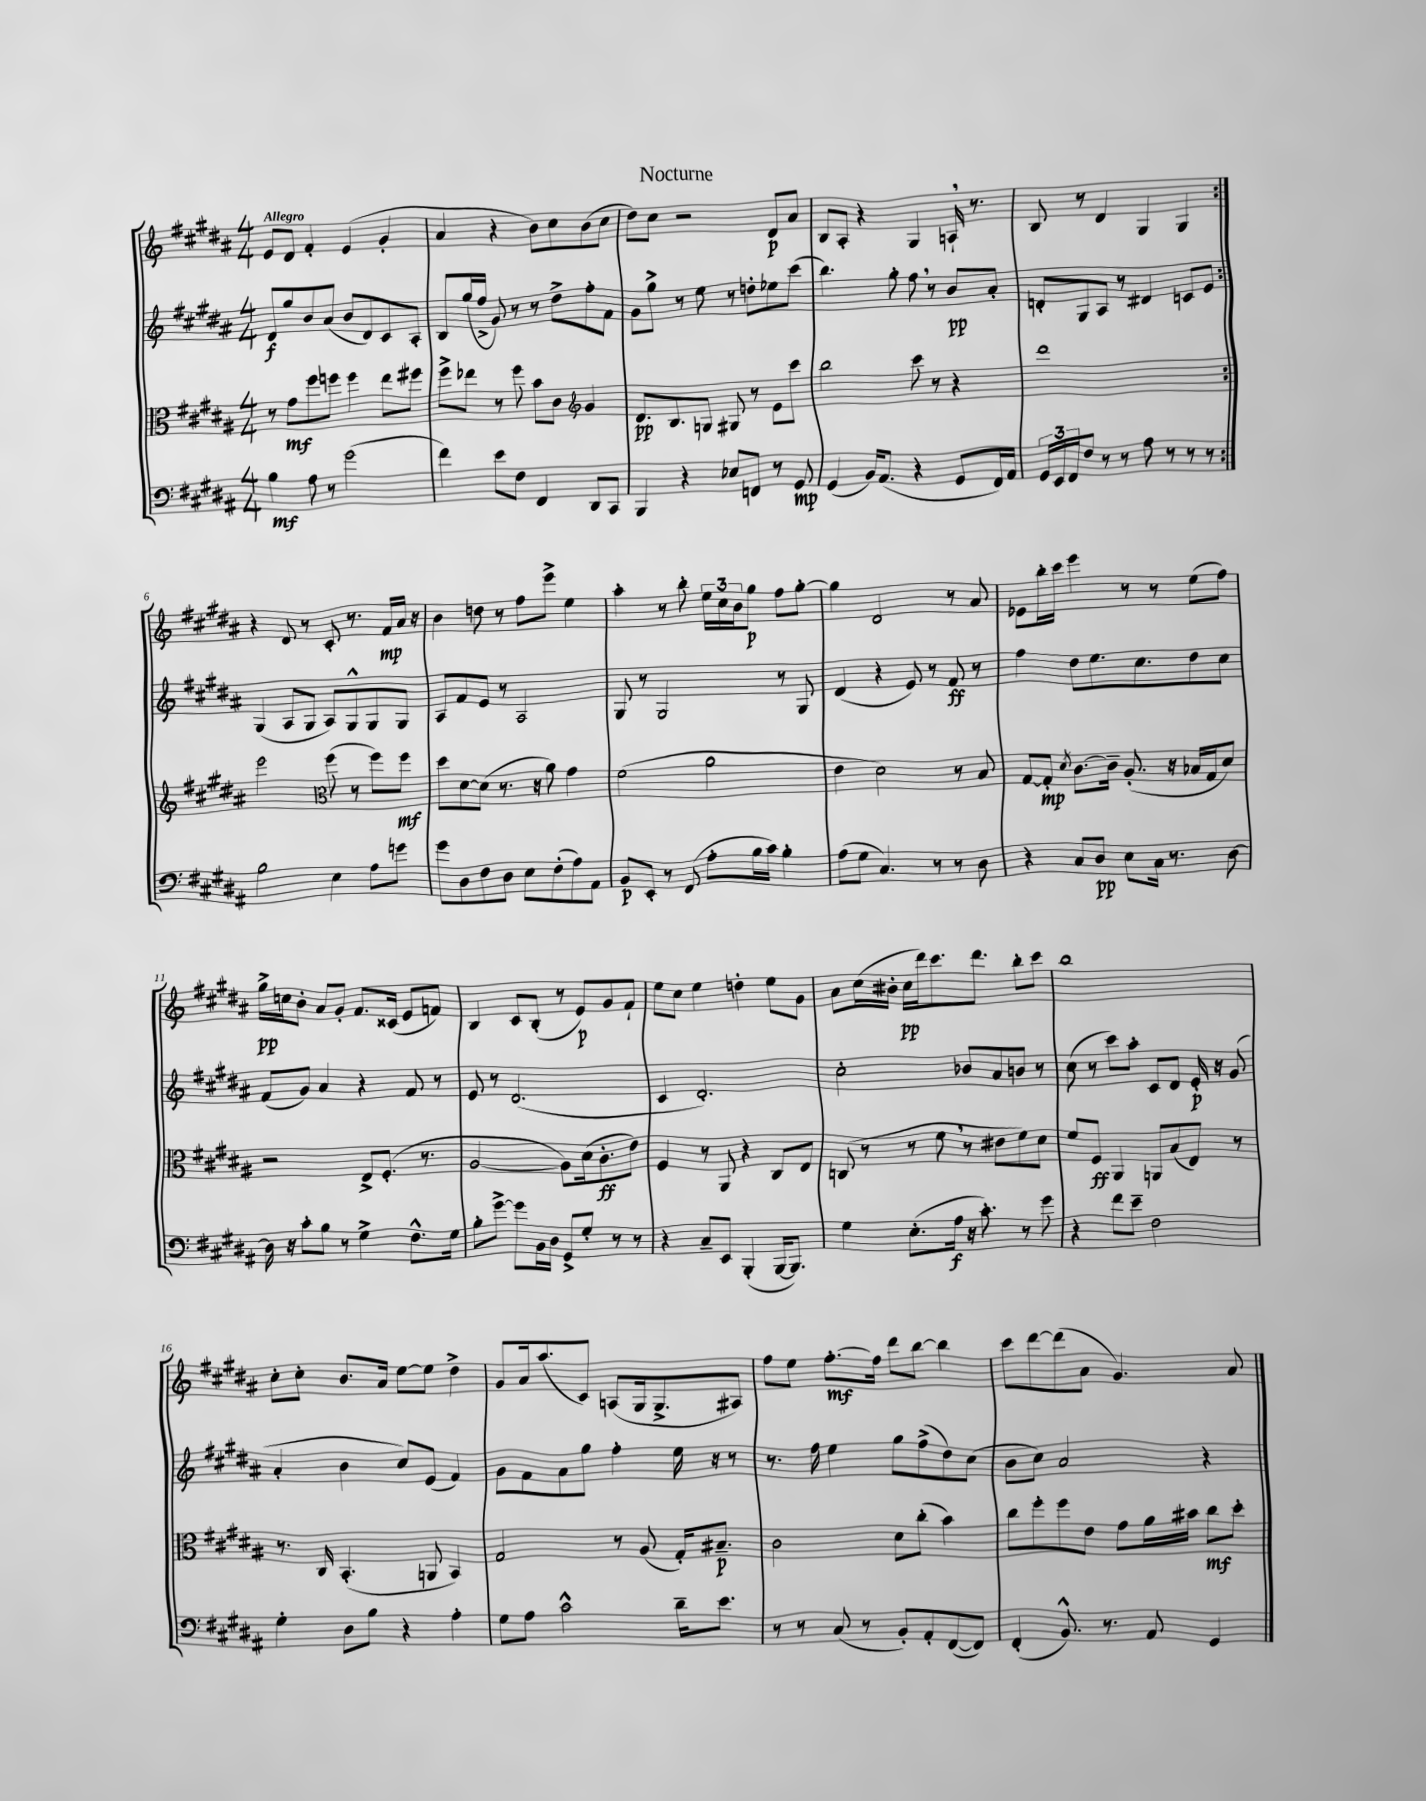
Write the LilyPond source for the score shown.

\header { title = "Nocturne" }
<<
\new StaffGroup <<
\new Staff = "s0" {
    \clef treble \key b \major \numericTimeSignature \time 4/4 \tempo "Allegro"
    \repeat volta 2 { e'8 dis'8 fis'4-. e'4( gis'4-. |
    ais'4 r4 b'8) cis''8 b'8( cis''8 |
    dis''8) cis''8 r2 dis'8\p ais'8 |
    b8 ais8-. r4 gis4 a16-! \breathe r8. |
    b8 r8 dis'4 gis4 gis4 | }
    r4 dis'8 r8 cis'8-. r8. fis'16\mp ais'16 r16 |
    b'4 d''8 r8 fis''8 e'''8-> e''4 |
    ais''4-. r8 b''8-. \tuplet 3/2 { e''16 cis''16 b'16 } gis''8\p fis''8 gis''8~-. |
    gis''4 dis'2 r8 ais'8 |
    ees'8 b''16-. cis'''16 e'''4 r8 r8 e''8( fis''8) |
    gis''16->\pp c''16 b'8-. ais'8 gis'8-. fis'8. cisis'16( e'8 f'8) |
    b4 cis'8 b8-.( r8 e'8\p) gis'8 fis'8-! |
    e''8 cis''8 e''4 d''4-. e''8 gis'8 |
    ais'8 cis''16( bis'16-. cis''16\pp dis'''16) cis'''8. dis'''8. b''8-. cis'''8 |
    b''1 |
    cis''8-. cis''8-. b'8. ais'16 e''8~ e''8 dis''4-> |
    gis'8 ais'16 ais''8.( cis'8) a8( gis16 gis8.-> ais8) |
    fis''8 e''8 fis''8.~-.\mf fis''16 dis'''8 b''8~ b''4 |
    cis'''8 dis'''8~ dis'''8( ais'8 gis'4.) ais'8 \bar "|." |
}
\new Staff = "s1" {
    \clef treble \key b \major \numericTimeSignature \time 4/4
    \repeat volta 2 { dis'8\f gis''8 b'8 ais'8( b'8 dis'8) cis'8 ais8-. |
    b8 gis''16( fis''16-> gis'8) r8 r8 dis''8-> fis''8-. fis'8 |
    gis'8 gis''8-> r8 e''8 r8 d''8-. ees''8 cis'''8( |
    b''4.) gis''8-. fis''8 \breathe r8 b'8\pp ais'8-. |
    d'8-. gis8 ais8 r8 dis'4 c'8 e'8 | }
    gis4( ais8 gis8 ais8) gis8-^ gis8 gis8 |
    ais8 fis'8 e'8 r8 ais2 |
    gis8 r8 gis2 r8 gis8 |
    dis'4( r4 e'8) r8 fis'8\ff r8 |
    fis''4 dis''8 e''8. cis''8. dis''8 cis''8 |
    fis'8( gis'8) ais'4 r4 fis'8 r8 |
    e'8 r8 dis'2.( |
    cis'4 dis'2.-.) |
    cis''2-. bes'8 ais'8 b'8 r8 |
    cis''8( r8 cis'''8) ais''8-. cis'8 dis'8 e'16-.\p r16 gis'8( |
    ais'4-. b'4 cis''8) e'8( fis'4) |
    gis'8 fis'8 ais'8 gis''8 fis''4-. e''16 r16 r8 |
    r8. fis''16 e''4 gis''8 fis''8->( dis''8) cis''8( |
    b'8 cis''8) ais'2 r4 \bar "|." |
}
\new Staff = "s2" {
    \clef alto \key b \major \numericTimeSignature \time 4/4
    \repeat volta 2 { r8 gis'8\mf fis''8 f''8 f''4 e''8 fis''8 |
    fis''8-> ees''8 r8 fis''8 b'8 cis'8 \clef treble gis'4 |
    dis'8.\pp b8. g8 gis8 r8 e'8 cis'''8 |
    b''2 cis'''8 r8 r4 |
    dis'''1 | }
    e'''2 \clef alto fis''8( r8 fis''8) fis''8\mf |
    dis''8 dis'8~ dis'8( r8. r16 ais'8) gis'4 |
    fis'2( ais'2 |
    e'4 dis'2) r8 b8 |
    gis8~ gis8-.\mp \acciaccatura { dis'8 } cis'8.~ cis'16-- ais8.-.( r16 bes16 gis16 dis'8) |
    r2 e8-> fis8.-.( r8. |
    ais2~ ais8) dis'16( cis'8.-.\ff e'8) |
    fis4 r8 ais,8 r4 cis8 e8 |
    c8( r8 r8 fis'8 \breathe r8 eis'8 fis'8) dis'8 |
    fis'8 fis8\ff ais,4 a,8 b8( e8) r8 |
    r8. cis16 b,4.-.( a,8 b,4) |
    gis2 r8 ais8( gis16-.) bis8.--\p |
    cis'2 dis'8 cis''8-.( b'4) |
    cis''8 fis''8-. fis''8 e'8 gis'8 ais'16 bis'16 cis''8\mf dis''8-. \bar "|." |
}
\new Staff = "s3" {
    \clef bass \key b \major \numericTimeSignature \time 4/4
    \repeat volta 2 { b4\mf ais8 r8 gis'2( |
    fis'4) e'8 fis8 fis,4 dis,8 cis,8 |
    b,,4 r4 ees8 f,8 r8 gis,8\mp |
    gis,4( b,16) ais,8.( r4 gis,8 fis,16) ais,16 |
    \tuplet 3/2 { gis,16 e,16 fis,16 } fis8 r8 r8 ais8 r8 r8 r8 | }
    b2 e4 ais8 g'8 |
    gis'8 dis8 fis8 dis8 e8 fis8-.( ais8) ais,8 |
    b,8\p e,8-. r8 fis,8( ais8-. b16 cis'16) b4-. |
    ais8( gis8 cis4.) r8 r8 dis8 |
    r4 cis8 dis8\pp e8 cis16 r8. dis8~ |
    dis16 r16 cis'8-. b8 r8 gis4-> fis8.-^ gis16 |
    b8-. gis'8~-> gis'8 b,16 dis16 gis,8-> gis8-. r8 r8 |
    r4 cis8-- e,8 b,,4-.( b,,16~ b,,8.) |
    gis4 e8.-.( ais16\f r16 cis'8.-.) r8 gis'8 |
    r4 fis'8 e'8-- fis2 |
    gis4-. dis8 b8 r4 ais4-. |
    gis8 ais8 cis'2-^ dis'16-- e'8. |
    r8 r8 cis8( r8 b,8-.) ais,8-. fis,8~( fis,8) |
    fis,4-.( b,8.-^) r8. ais,8 gis,4 \bar "|." |
}
>>
>>
